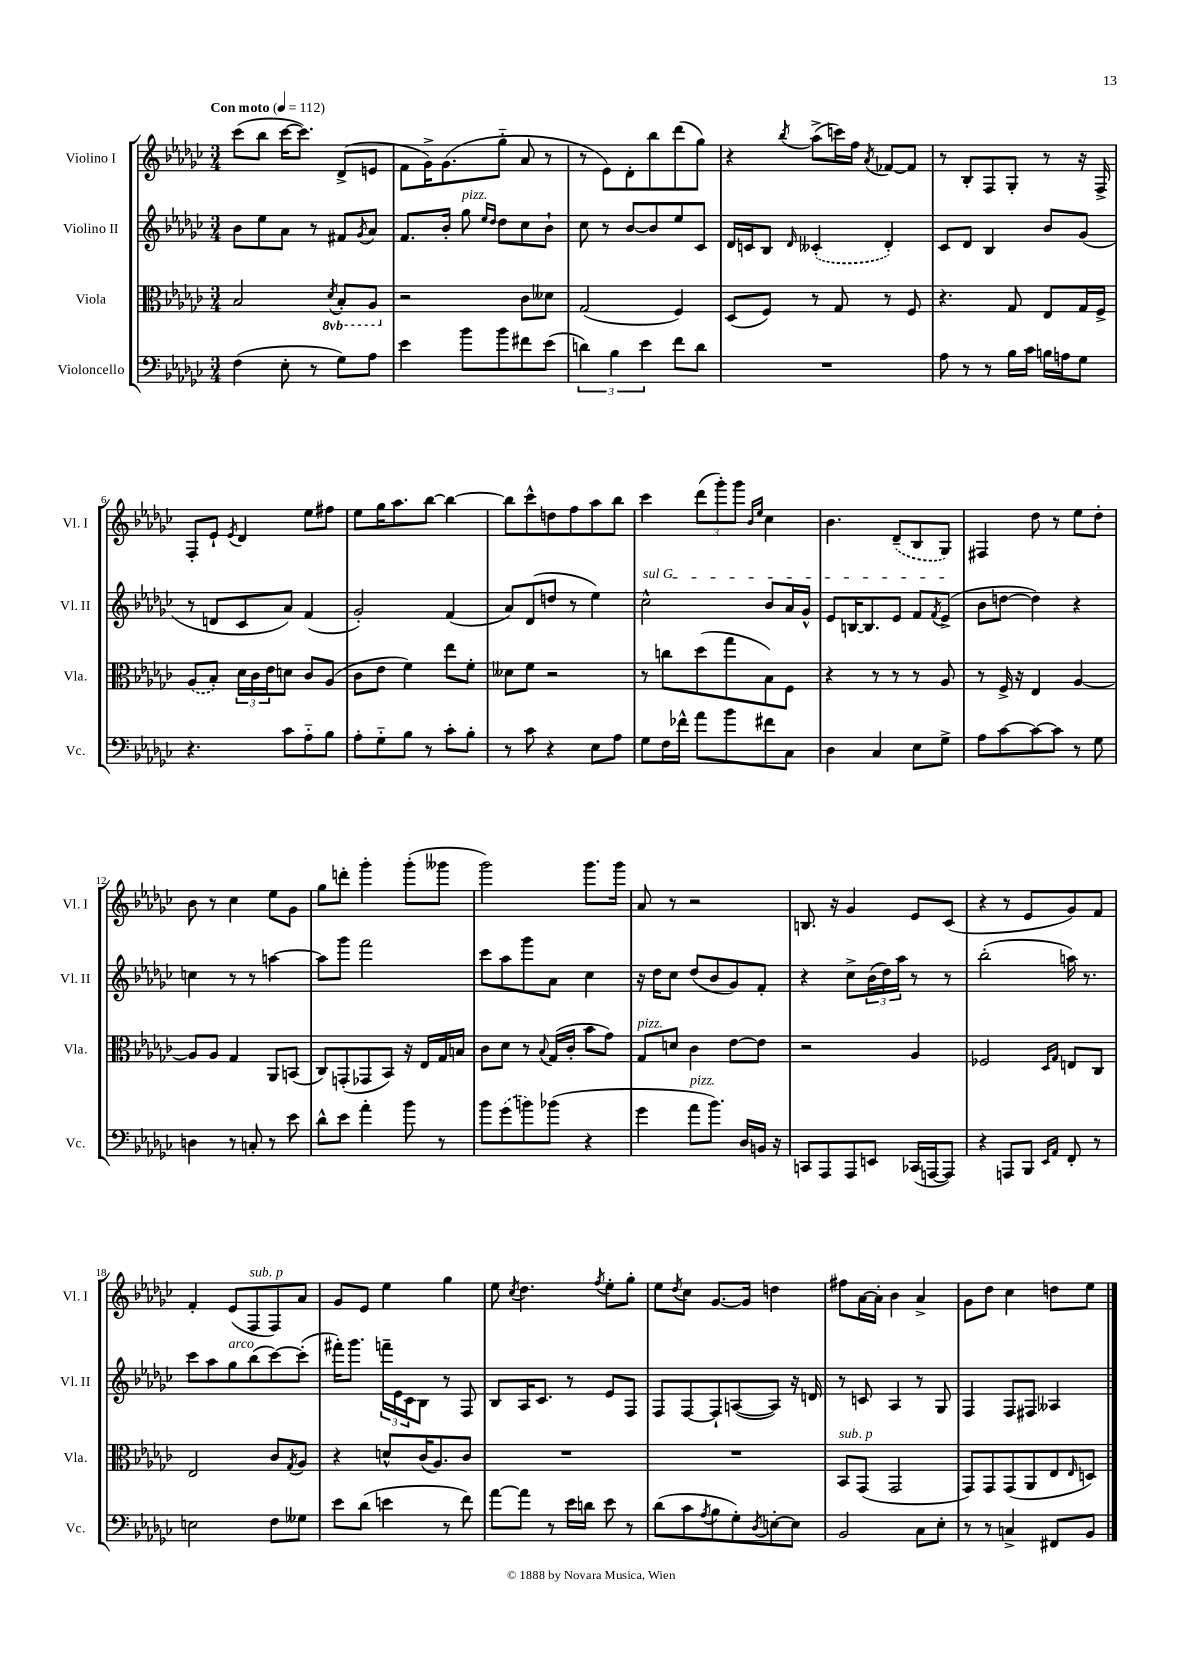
<<
\new StaffGroup <<
\new Staff = "s0" \with { instrumentName = "Violino I" shortInstrumentName = "Vl. I" } {
    \clef treble \key ges \major \numericTimeSignature \time 3/4 \tempo "Con moto" 4 = 112
    ces'''8( bes''8 ces'''16~ ces'''8.) des'8->( e'8 |
    f'8 ges'16->) ges'8.( ges''8-_ aes'8 r8 |
    r8 ees'8) des'8-. bes''8 des'''8( ges''8) |
    r4 \acciaccatura { bes''8 } aes''8->( c'''16) f''16 \acciaccatura { aes'8 } fes'8~ fes'8 |
    r8 bes8-. f8 ges8-. r8 r16 f16-> |
    f8-. ees'8-! \acciaccatura { ees'8 } des'4 ees''8 fis''8 |
    ees''8 ges''16 aes''8. bes''8~ bes''4~ |
    bes''8 ces'''8-^ d''8 f''8 aes''8 bes''8 |
    ces'''4 \tuplet 3/2 { des'''8( ges'''8-.) ges'''8 } \grace { bes'16 ees''16 } ces''4 |
    bes'4. \once \slurDashed des'8--( bes8 ges8) |
    fis4 des''8 r8 ees''8 des''8-. |
    bes'8 r8 ces''4 ees''8 ges'8 |
    ges''8 d'''8-. ges'''4-. ges'''8-.( geses'''8 |
    ges'''2) ges'''8. ges'''16 |
    aes'8 r8 r2 |
    b8. r16 ges'4 ees'8 ces'8( |
    r4 r8 ees'8 ges'8) f'8 |
    f'4-. ees'8( f8^\markup { \italic "sub. p" } f8) aes'8 |
    ges'8 ees'8 ees''4 ges''4 |
    ees''8 \acciaccatura { ces''8 } des''4. \acciaccatura { f''8 } ees''8-. ges''8-. |
    ees''8 \acciaccatura { des''8 } ces''8 ges'8.~ ges'16 d''4 |
    fis''8 aes'16~ aes'16-. bes'4 aes'4-> |
    ges'8 des''8 ces''4 d''8 ees''8 \bar "|." |
}
\new Staff = "s1" \with { instrumentName = "Violino II" shortInstrumentName = "Vl. II" } {
    \clef treble \key ges \major \numericTimeSignature \time 3/4
    bes'8 ees''8 aes'8 r8 fis'8 \acciaccatura { ges'8 } aes'8 |
    f'8. bes'16-. ges''8^\markup { \italic "pizz." } \grace { ees''16 des''16 } des''8 ces''8 bes'8-! |
    ces''8 r8 bes'8~ bes'8 ees''8 ces'8 |
    des'16 c'16 bes8 \grace { des'16 } \once \slurDashed ceses'4-.( des'4-.) |
    ces'8 des'8 bes4 bes'8 ges'8( |
    r8 d'8 ces'8 aes'8) f'4( |
    ges'2-.) f'4( |
    aes'8) des'8( d''8 r8 ees''4) |
    \once \override TextSpanner.bound-details.left.text = \markup { \italic "sul G" } ces''2-^\startTextSpan bes'8 aes'16 ges'16-^ |
    ees'8 b16~ b8. ees'8 f'8 \acciaccatura { f'8 } ees'8->\stopTextSpan( |
    bes'8 d''8~ d''4) r4 |
    c''4 r8 r8 a''4~ |
    a''8 ges'''8 f'''2 |
    ces'''8 aes''8 ges'''8 aes'8 ces''4 |
    r16 des''16 ces''8 des''8( bes'8 ges'8) f'8-. |
    r4 ces''8-> \tuplet 3/2 { bes'16( des''16) aes''16 } r8 r8 |
    bes''2-.( a''16) r8. |
    ces'''8 aes''8 ges''8^\markup { \italic "arco" } bes''8( ces'''8~) ces'''8-.( |
    fis'''16-.) ges'''8. \tuplet 3/2 { f'''16-- ees'16 ces'16 } bes8 r8 f8 |
    bes8 aes16 ces'8. r8 ees'8 f8 |
    f8 f8~ f8-! a8~( a8) r16 d'16 |
    r8 c'8 aes4 r8 ges8 |
    f4 f8 fis8 aeses4 \bar "|." |
}
\new Staff = "s2" \with { instrumentName = "Viola" shortInstrumentName = "Vla." } {
    \clef alto \key ges \major \numericTimeSignature \time 3/4 \set Staff.ottavationMarkups = #ottavation-simple-ordinals
    bes2 \ottava #-1 \acciaccatura { des8 } bes,8-. aes,8 \ottava #0 |
    r2 ces'8 deses'8 |
    ges2( f4) |
    des8( f8) r8 ges8 r8 f8 |
    r4. ges8 ees8 ges16 f16-> |
    \once \slurDashed aes8( bes8-.) \tuplet 3/2 { des'16 ces'16 ees'16 } d'8 ces'8 aes8( |
    ces'8 ees'8 f'4) ees''8 f'8-. |
    deses'8 f'8 r2 |
    r8 c''8 des''8( ges''8 bes8) f8 |
    r4 r8 r8 r8 aes8 |
    r8 f16-> r16 ees4 aes4~ |
    aes8 aes8 ges4 aes,8 b,8( |
    ces8) g,8-.( ges,8 bes,8) r16 ees16 ges16 b16 |
    ces'8 des'8 r8 \appoggiatura { bes8 } ges16( ces'16-. bes'8 ges'8) |
    ges8^\markup { \italic "pizz." } d'8 ces'4 ees'8~ ees'8 |
    r2 aes4 |
    fes2 \grace { des16 ges16 } e8 ces8 |
    ees2 ces'8 \acciaccatura { ges8 } aes8 |
    r4 d'8-^ ces'16( aes8.) ces'8 |
    R2. |
    R2. |
    bes,8^\markup { \italic "sub. p" } ges,8( ges,2 |
    ges,8) ges,8 ges,8( aes,8 ees8 \grace { ees16 } d8) \bar "|." |
}
\new Staff = "s3" \with { instrumentName = "Violoncello" shortInstrumentName = "Vc." } {
    \clef bass \key ges \major \numericTimeSignature \time 3/4
    f4( ees8-. r8 ges8) aes8 |
    ees'4 bes'8 bes'8 fis'8 ees'8( |
    \tuplet 3/2 { d'4) bes4 ees'4 } f'8 d'8 |
    R2. |
    aes8 r8 r8 bes16 ces'16 b16 a16 ges8 |
    r4. ces'8 aes8-_ bes8 |
    aes8-. ges8-_ bes8 r8 ces'8-. bes8-. |
    r8 ces'8 r4 ees8 aes8 |
    ges8 f16 fes'16-^ aes'8 bes'8 fis'8 ces8 |
    des4 ces4 ees8 ges8-> |
    aes8 ces'8~ ces'8~ ces'8 r8 ges8 |
    d4 r8 c8-. r8 ees'8 |
    des'8-^ ees'8 aes'4-. bes'8 r8 |
    bes'8 \once \slurDashed ges'8( b'8) bes'8( r4 |
    ges'4 aes'8^\markup { \italic "pizz." } bes'8.) des16 b,16 r16 |
    c,8 aes,,8 aes,,8 e,8 ces,16( a,,16~ a,,8) |
    r4 a,,8 bes,,8 \grace { ees,16 aes,16 } f,8-. r8 |
    e2 f8 geses8 |
    ees'8 des'8( e'4 r8 f'8) |
    aes'8~ aes'8 r8 ees'16 d'16 ees'8 r8 |
    des'8( ces'8 \acciaccatura { aes8 } bes8 ges8-.) \acciaccatura { des8 } e8~-. e8 |
    bes,2 ces8 ees8-. |
    r8 r8 c4-> fis,8 bes,8 \bar "|." |
}
>>
>>
